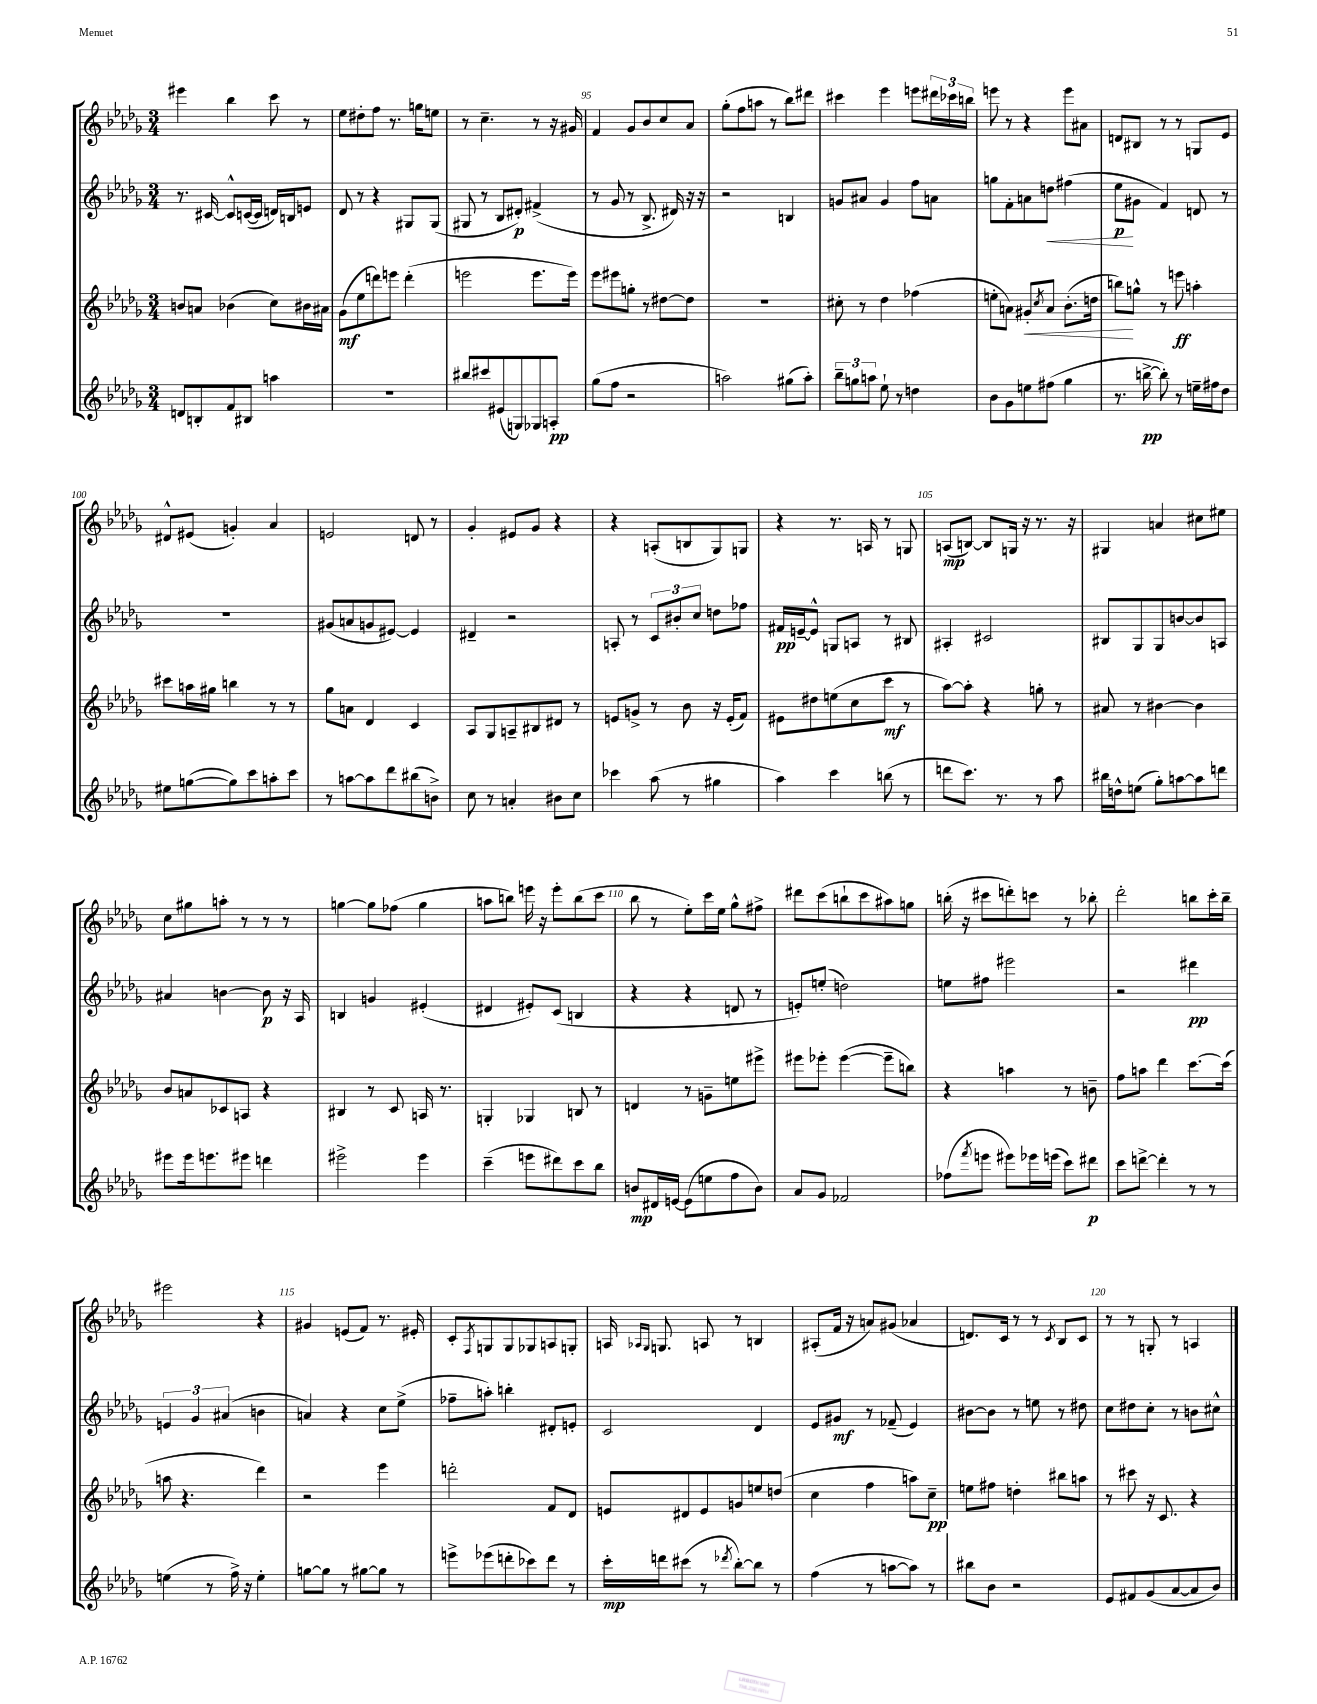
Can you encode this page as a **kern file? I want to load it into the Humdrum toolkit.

**kern	**kern	**kern	**kern
*staff4	*staff3	*staff2	*staff1
*clefG2	*clefG2	*clefG2	*clefG2
*k[b-e-a-d-g-]	*k[b-e-a-d-g-]	*k[b-e-a-d-g-]	*k[b-e-a-d-g-]
*M3/4	*M3/4	*M3/4	*M3/4
8d	8b	8.r	4eee#
8B'	8a	.	.
.	.	[16c#	.
8f	(4b-	8c#^^]	4bb-
8B#	.	([16c	.
.	.	16c]	.
4aa	8cc)	16d)	8ccc
.	.	16B	.
.	16b#	8e	8r
.	16a#	.	.
=	=	=	=
2.r	(8g-	8d-	8ee-
.	8ee-	8r	8dd#'
.	8ddd)	4r	8ff
.	8eee	.	8.r
.	(4ddd'	8G#	.
.	.	.	16gg
.	.	(8G#	8ee
=	=	=	=
8bb#	2eee	8G#	8r
8ccc#	.	8r	4.cc~
(8e#	.	8B-	.
8G)	.	8d#')	.
8G-	8.eee	(4f#^	8r
8A'	.	.	16r
.	16eee)	.	16g#
=	=	=	=
(8gg-	8eee-	8r	4f
8ff	8eee#	8g-	.
2r	8gg'	8r	8g-
.	8r	8.B-^	8b-
.	[8dd#	.	8cc
.	.	16d#)	.
.	8dd#]	16r	8a-
.	.	16r	.
=	=	=	=
2aa)	2.r	2r	(8gg-'
.	.	.	8ff
.	.	.	8aa
.	.	.	8r
(8gg#	.	4B	8bb-)
8aa')	.	.	8ddd#
=	=	=	=
12bb-~	8cc#'	8g	4ccc#
12gg	.	.	.
.	8r	8a#	.
12aa	.	.	.
8ee-`	4dd-	4g	4eee-
8r	.	.	.
4dd	(4ff-	8ff	8eee
.	.	8a	24ddd#
.	.	.	24ccc-
.	.	.	24bb
=	=	=	=
8b-	8ee'	8gg	8eee
8g-	8a)	8f'	8r
8ee	8g#'	8a	4r
.	8qcc	.	.
(8ff#	8a	8dd	.
4gg-	(8.b-'	(4ff#	8eee
.	.	.	8a#
.	16dd	.	.
=	=	=	=
8.r	8bb)	8ee-	8d
.	8gg^^	8g#	8B#
[16bb^	.	.	.
8bb'])	8r	4f)	8r
8r	8eee	.	8r
16ee~	4aa'	8d	8G
16ff#	.	.	.
8dd-	.	8r	8e-
=	=	=	=
8ee#	8ccc#	2.r	8d#^^
([8gg	16aa	.	(8e#
.	16gg#	.	.
8gg])	4bb	.	4g')
8ccc	.	.	.
8aa'	8r	.	4a-
8ccc	8r	.	.
=	=	=	=
8r	8gg-	(8g#	2e
[8aa	8a	8a	.
8aa]	4d-	8g	.
8ddd-	.	[8e#)	.
(8bb#	4c	4e#]	8d
8b^)	.	.	8r
=	=	=	=
8cc	8A-	4d#~	4g-'
8r	8G-	.	.
4a'	8A~	2r	8e#
.	8B#	.	8g-
8b#	8d#	.	4r
8cc	8r	.	.
=	=	=	=
4ccc-	8e	8A'	4r
.	8g^	8r	.
(8aa-	8r	12c	(8A'
.	.	12b#'	.
8r	8b-	.	8B
.	.	12cc	.
4gg#	16r	8dd	8G-)
.	(16e'	.	.
.	8f)	8ff-	8G
=	=	=	=
4aa-)	8e#	16f#	4r
.	.	[16e~	.
.	8dd#	8e^^]	.
4ccc	(8ee	8G	8.r
.	8cc	8A	.
.	.	.	16A
(8bb	8ccc	8r	8r
8r	8r	8B#	8G
=	=	=	=
8ddd	[8aa-)	4A#'	(8A
8.ccc)	8aa-']	.	[8B)
.	4r	2c#	8B]
8.r	.	.	.
.	.	.	16G
.	.	.	16r
8r	8gg'	.	8.r
8aa-	8r	.	.
.	.	.	16r
=	=	=	=
16bb#	8a#	8B#	4G#
16dd^^	.	.	.
(8ee	8r	8G-	.
8gg-')	[4b#	8G-	4a
[8aa	.	[8b	.
8aa]	4b#]	8b]	8cc#
8ddd	.	8A	8ee#
=	=	=	=
8eee#	8b-	4a#	8cc
16eee#	8a	.	8gg#
8.eee	.	.	.
.	8c-	[4b	8aa'
8eee#	8A	.	8r
4ddd	4r	8b]	8r
.	.	16r	8r
.	.	16A-	.
=	=	=	=
2eee#^	4B#	4B	[4gg
.	8r	4g	8gg]
.	8c	.	(8ff-
4eee#	16A	(4e#'	4gg
.	8.r	.	.
=	=	=	=
(4ccc~	4G'	4d#	8aa
.	.	.	8bb)
8eee	4G-	8e#')	16eee
.	.	.	16r
8ddd#)	.	(8c	8eee'
8ccc	8B	4B	(8bb
8bb-	8r	.	8ccc
=	=	=	=
8b	4d	4r	8bb-
16d#	.	.	8r
[16e	.	.	.
(8e]	8r	4r	8ee-')
8ee	8g~	.	16ccc
.	.	.	16ee-
8ff	8ee	8d	8gg-^^
8b)	8eee#^	8r	8ff#^
=	=	=	=
8a-	8eee#	8e')	8ddd#
8g-	8eee-'	(8ee'	(8ccc
2f-	([4eee-	2dd)	8bb`
.	.	.	8ccc
.	8eee-~]	.	8aa#)
.	8bb)	.	8gg
=	=	=	=
(8ff-	4r	8ee	(16bb'
.	.	.	16r
8qfff	.	.	.
8eee	.	8ff#	8ccc#
8eee#)	4aa	2eee#	8ddd')
16eee-	.	.	8ccc
(16eee	.	.	.
8ccc)	8r	.	8r
8ddd#	8b~	.	8bb-'
=	=	=	=
8ccc	8ff	2r	2ddd-'
[8ddd^	8aa	.	.
4ddd']	4ddd-	.	.
8r	[8.ccc	4ddd#	8bb
8r	.	.	16ccc'
.	(16ccc]	.	16bb~
=	=	=	=
(4ee	8aa	6e	2eee#
.	4.r	.	.
.	.	6g-	.
8r	.	.	.
.	.	(6a#	.
16ff^)	.	.	.
16r	.	.	.
4ee'	4ddd-)	4b	4r
=	=	=	=
[8gg	2r	4a)	4g#
8gg]	.	.	.
8r	.	4r	(8e
[8gg#	.	.	8f)
8gg#]	4eee-	8cc	8.r
8r	.	(8ee-^	.
.	.	.	16e#'
=	=	=	=
8eee^	2ddd'	8ff-~	8c'
.	.	.	8qF
(8eee-	.	8aa')	8G
8ddd'	.	4bb'	8G
8ccc-)	.	.	8G-
8ddd	8f	8d#'	8A
8r	8d-	8e'	8G'
=	=	=	=
16ccc'	8e	2c	16A
.	.	.	16qqA-
.	.	.	16qqG-
16ddd	.	.	8.G
(8ccc#	8d#	.	.
8r	8e	.	8A
8qddd-	.	.	.
[8bb-')	8g	.	8r
8bb-]	8ee	4d-	4B
8r	(8dd	.	.
=	=	=	=
(4ff	4cc	8e-	(8A#'
.	.	8g#	16f
.	.	.	16r
8r	4ff	8r	8a)
[8aa	.	(8f-~	(8g#
8aa])	8aa)	4e-)	4a-
8r	8cc~	.	.
=	=	=	=
8bb#	8ee	[8b#	8.d)
8b-	8ff#	8b#]	.
.	.	.	16c
2r	4dd'	8r	8r
.	.	8ee	8r
.	.	.	8qc
.	8bb#	8r	8B-
.	8aa	8dd#	8c
=	=	=	=
8e-	8r	8cc	8r
8f#	8ccc#	8dd#	8r
(8g-	16r	8cc'	8G'
.	8.c	.	.
[8a-	.	8r	8r
8a-]	4r	8b	4A
8b-)	.	8cc#^^	.
==	==	==	==
*-	*-	*-	*-
